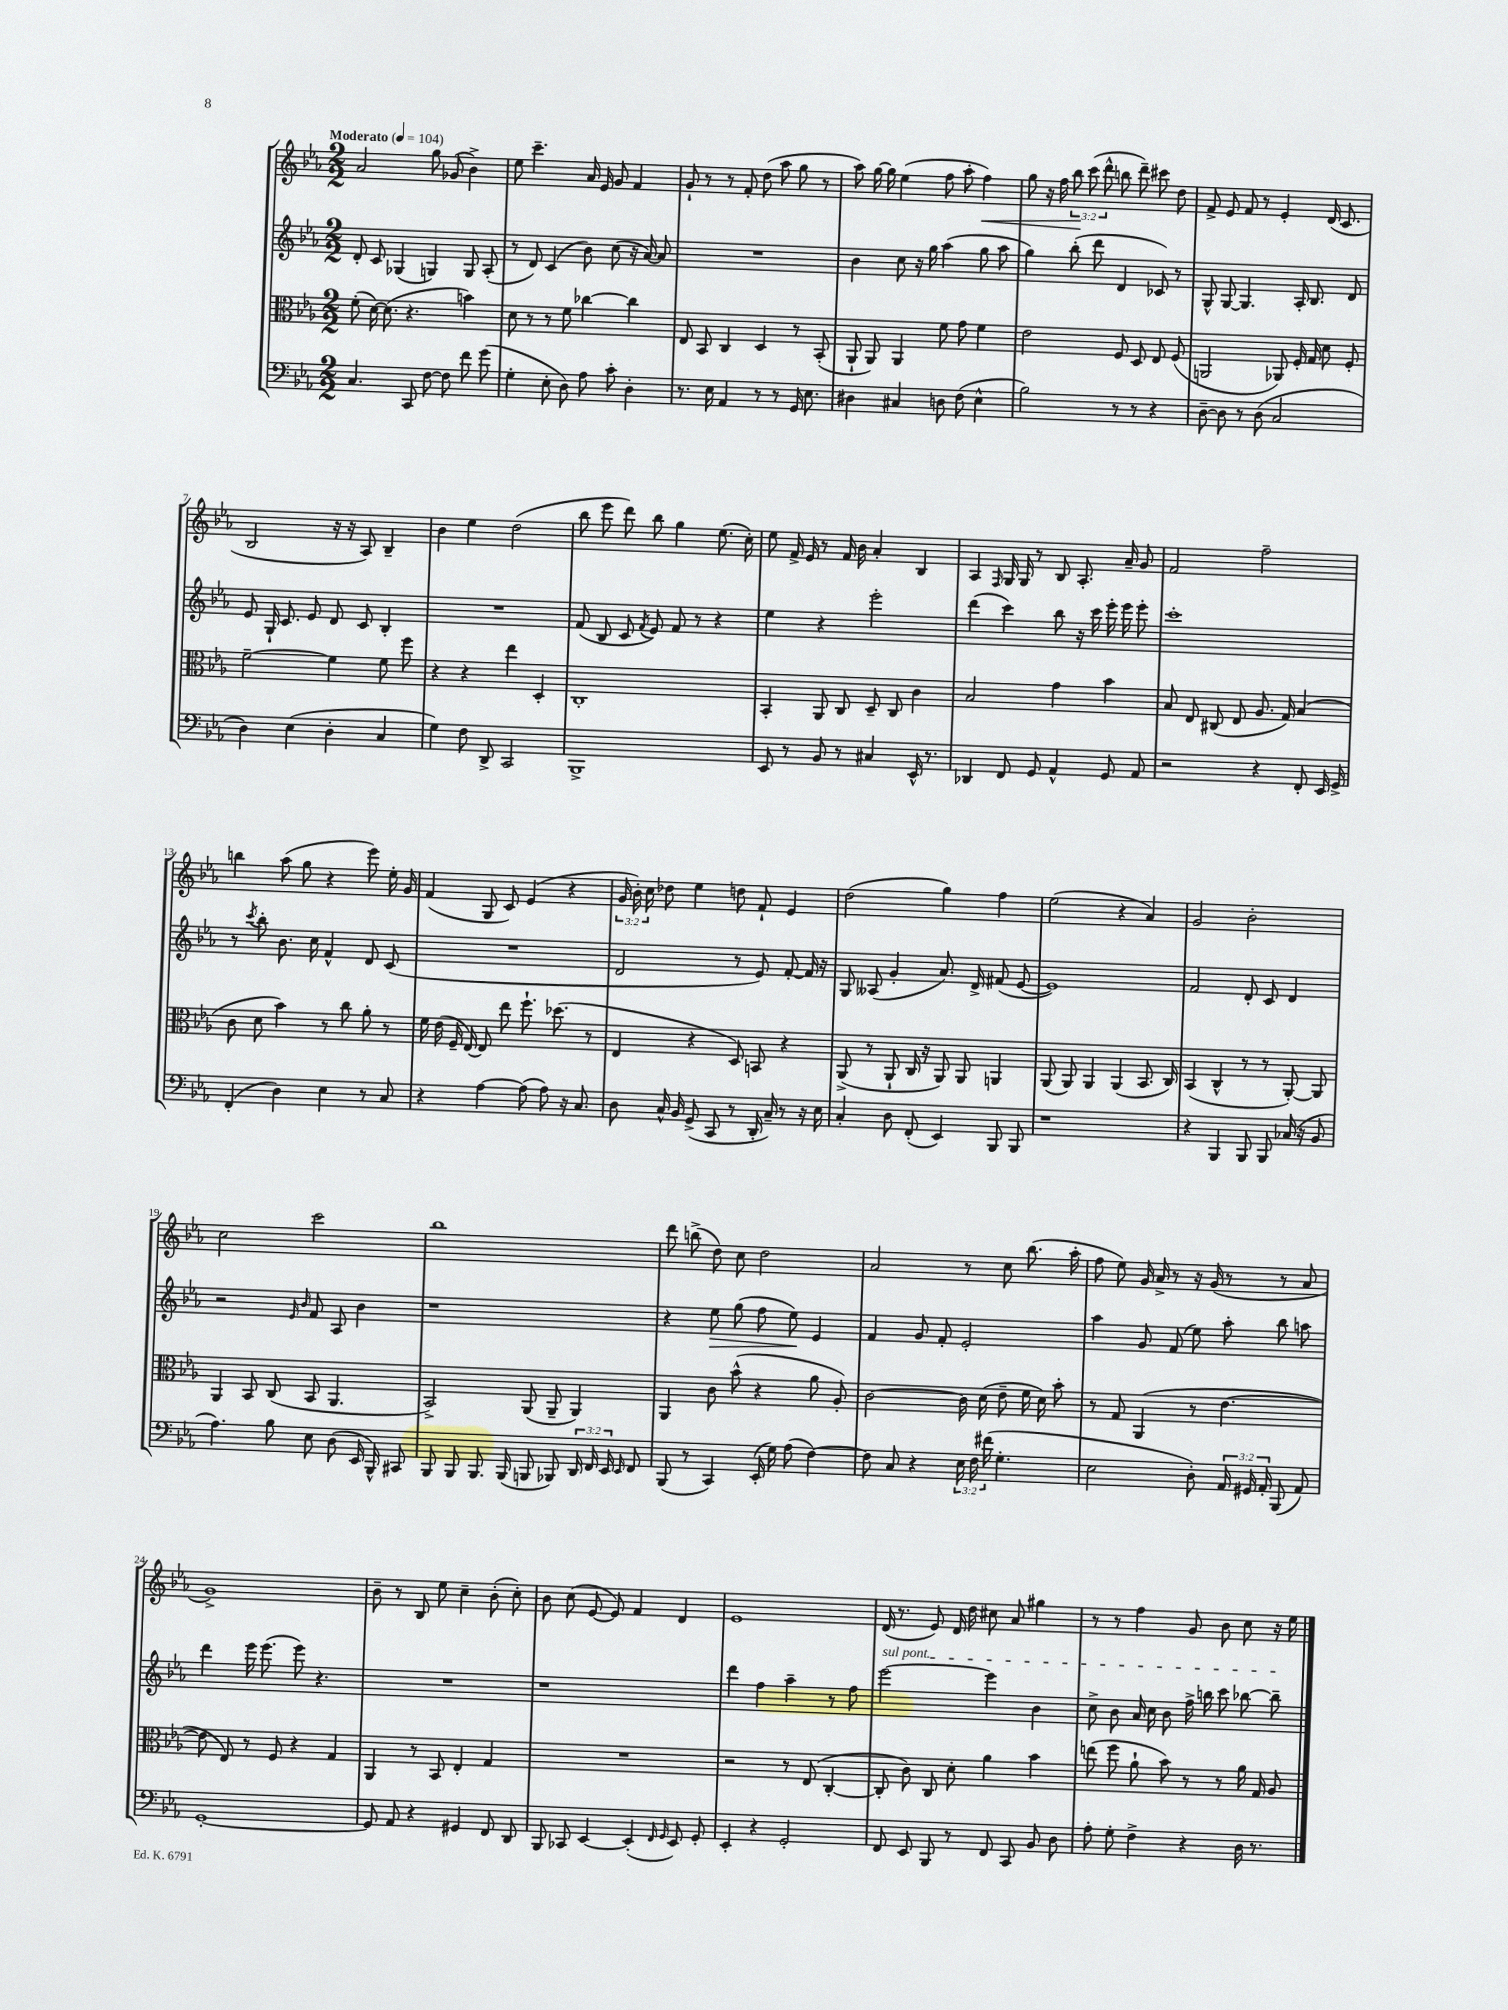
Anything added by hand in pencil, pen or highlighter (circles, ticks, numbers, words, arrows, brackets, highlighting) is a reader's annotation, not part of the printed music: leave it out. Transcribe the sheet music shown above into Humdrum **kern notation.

**kern	**kern	**kern	**kern
*staff4	*staff3	*staff2	*staff1
*clefF4	*clefC3	*clefG2	*clefG2
*k[b-e-a-]	*k[b-e-a-]	*k[b-e-a-]	*k[b-e-a-]
*M2/2	*M2/2	*M2/2	*M2/2
*MM104	*MM104	*MM104	*MM104
4.C	(8f'	8d'	2a-
.	[16d)	8c	.
.	(8.d]	.	.
.	.	(4G-	.
8CC	4.r	.	.
[8F	.	4G)	8gg
8F]	.	.	(8g-
8f	4b)	8G	4b-^)
(8g	.	(8A-'	.
=	=	=	=
4G'	8d	8r	8ee-
.	8r	8d)	4.ccc~
8E-'	8r	(4c	.
8D)	8f	.	.
8A-	[4cc-	8b-)	16a-
.	.	.	16e-
8c'	.	(8cc	8g
4D'	4cc-]	16r	4f
.	.	[16a-)	.
.	.	8a-]	.
=	=	=	=
8.r	8E-	1r	8g`
.	8BB-	.	8r
16E-	.	.	.
4AA-	4C	.	8r
.	.	.	8f'
8r	4D	.	(8dd
8r	.	.	8aa-
16GG	8r	.	8gg
8.E-	.	.	.
.	(8BB-'	.	8r
=	=	=	=
4D#	8AA-`	4b-	8aa-)
.	8AA-)	.	[16gg
.	.	.	16gg]
4C#	4AA-	8cc	(4ee-
.	.	16r	.
.	.	16gg	.
8D	8f	(4aa-	8ff
(8F	8g	.	8aa-'
4E-^^	4f	8gg	4ff)
.	.	8aa-	.
=	=	=	=
2B-)	2e-	4gg)	8gg
.	.	.	16r
.	.	.	16ff
.	.	(8bb-'	12bb-
.	.	.	(12ccc
.	.	8ddd	.
.	.	.	12ddd^^
8r	8F	4d	8bb
8r	8D	.	8ddd~)
4r	8E-	8c-)	8ccc#
.	(8F	8r	8dd
=	=	=	=
[8D~	2AA	8G^^	8f^
8D]	.	[8G	8e-
8r	.	4.G]	8f
(8D	.	.	8r
2C	8AA-)	.	4e-'
.	16F'	16A-'	.
.	16G	8.B-	.
.	8d	.	(16d
.	.	.	8.c
.	8F'	8d	.
=	=	=	=
4D)	[2f~	8e-	2B-
.	.	16G`	.
.	.	8.c	.
(4E-	.	.	.
.	.	8e-	.
4D'	4f]	8d	16r
.	.	.	16r
.	.	8c	8A-)
4C	8f	4B-'	4B-~
.	8ff	.	.
=	=	=	=
4G)	4r	1r	4b-
8F	4r	.	4ee-
8DD^	.	.	.
2CC	4ee-	.	(2dd
.	4D'	.	.
=	=	=	=
1BBB-^	1C'	(8f	8bb-
.	.	8B-	8eee-
.	.	8c	8ddd)
.	.	8qf	.
.	.	8e-)	8bb-
.	.	8f	4gg
.	.	8r	.
.	.	4r	(8.ee-
.	.	.	16cc')
=	=	=	=
8EE-	4BB-'	4ee-	8ee-
8r	.	.	16f^
.	.	.	16e-
8BB-	8AA-	4r	8r
8r	8C	.	16f
.	.	.	16b-
4C#	8D~	2eee-'	4a-'
.	8C	.	.
16EE-^^	4c	.	4B-
8.r	.	.	.
=	=	=	=
4DD-	2B-	(4ddd	4A-
.	.	.	16qqF
8FF	.	4ccc)	16G
.	.	.	16G
8GG	.	.	8r
4AA-^^	4g	8bb-	8B-
.	.	16r	8.A-'
.	.	16ccc	.
8GG	4b-	16eee-'	.
.	.	16eee-	16a-~
8AA-	.	8eee-'	8g
=	=	=	=
2r	8B-	1ccc'	2f
.	8E-	.	.
.	(8C#	.	.
.	8E-	.	.
4r	8.A-	.	2ff~
.	16G)	.	.
8FF'	(4B-	.	.
16EE-	.	.	.
16GG^	.	.	.
=	=	=	=
(4FF'	8c	8r	4bb
.	.	8qccc	.
.	8d	8bb-'	.
4D)	4b-)	8.b-	(8aa-
.	.	.	8gg
.	.	16cc	.
4E-	8r	4f^^	4r
.	8cc	.	.
8r	8a-'	8d	8eee-)
8C	8r	(8c	16ee-'
.	.	.	16g
=	=	=	=
4r	16f	1r	(4f
.	(16e-	.	.
.	16F~	.	.
.	[16E-)	.	.
[4A-	8E-]	.	8G
.	8ee-	.	8c)
(8A-]	8.ff`	.	(4e-
8A-)	.	.	.
.	(8.dd-	.	.
16r	.	.	4r
8.C	.	.	.
.	8r	.	.
=	=	=	=
8D	4E-	2d	24g
.	.	.	24b-')
.	.	.	24cc
16C^^	.	.	8dd-
16BB-	.	.	.
(8GG^	4r	.	4ee-
8CC	.	.	.
8r	8D)	8r	8dd
16DD'	8BB	8e-)	8f`
16C~)	.	.	.
8r	4r	[8f'	4e-
16r	.	16f]	.
16E-	.	16r	.
=	=	=	=
4C'	(8AA-^	8G	(2dd
.	8r	(8A--	.
8D	8AA-`	4g'	.
(8FF'	16C	.	.
.	16r	.	.
4EE-)	8AA-)	8.a-)	4gg)
.	8AA-	.	.
.	.	16d^	.
8BBB-	4AA	(8f#	4ff
8BBB-	.	[8e-	.
=	=	=	=
1r	(8AA-	1e-])	(2ee-
.	8AA-)	.	.
.	4AA-	.	.
.	(4AA-	.	4r
.	8.BB-	.	4a-)
.	16C)	.	.
=	=	=	=
4r	(4BB-	2f	2g
4BBB-	4C^^	.	.
8BBB-	8r	8d'	2b-'
8BBB-	8r	8c	.
(16C-	[8AA-')	4d	.
16r	.	.	.
8BB-	8AA-]	.	.
=	=	=	=
4.A-)	4AA-	2r	2cc
.	8BB-	.	.
8B-	(8C	.	.
.	.	16qqe-	.
.	.	16qqb-	.
8E-	8BB-	8f	2ccc
(8D	4.AA-	8A-	.
16EE-	.	4b-	.
16BBB-^^)	.	.	.
8CC#	.	.	.
=	=	=	=
8BBB-	2BB-^)	1r	1bb-
8BBB-	.	.	.
8.BBB-	.	.	.
(16BBB-	.	.	.
8BBB	(8AA-	.	.
8BBB-)	8AA-~	.	.
24DD	4AA-)	.	.
24FF	.	.	.
24EE-	.	.	.
16qqEE-	.	.	.
8FF	.	.	.
=	=	=	=
(8BBB-	4AA-	4r	8ddd
8r	.	.	(8bb^
4CC)	8c	8ee-	8dd)
.	(8b-^^	(8gg	8cc
(16EE-'	4r	8ff	2dd
16G)	.	.	.
(8A-	.	8ee-)	.
[4F)	8a-	4e-	.
.	8A-')	.	.
=	=	=	=
8F]	[2c	4f	2a-
8C	.	.	.
4r	.	8g	.
.	.	8f'	.
24E-	16c]	2e-'	8r
24F	.	.	.
.	(16d	.	.
(24f#	.	.	.
4.G'	8e-~	.	8cc
.	16f	.	(8.bb-
.	16d)	.	.
.	8b-'	.	.
.	.	.	16aa-'
=	=	=	=
2E-	8r	4aa-	8ff
.	8G	.	8ee-)
.	(4AA-	8g	16g
.	.	.	16a-^
.	.	(8f	8r
8D')	8r	8ee-)	16r
.	.	.	(16g
24AA-	[4.e-	8aa-'	8r
24GG#	.	.	.
24AA-'	.	.	.
(8BBB-	.	8bb-	8r
8AA-)	.	8aa	8a-
=	=	=	=
[1GG'	8e-]	4ddd	1g^)
.	8E-)	.	.
.	8r	16eee-	.
.	.	(8.eee-	.
.	8F	.	.
.	4r	8eee-)	.
.	.	4.r	.
.	4G	.	.
=	=	=	=
8GG]	4AA-	1r	8b-~
8AA-	.	.	8r
4r	8r	.	8B-
.	8BB-	.	8ee-
4GG#	4E-'	.	4cc~
8FF	4G	.	(8b-'
8DD	.	.	8cc')
=	=	=	=
8BBB-	1r	1r	8b-
8CC-	.	.	(8cc
[4EE-	.	.	[8e-
.	.	.	8e-])
(4EE-']	.	.	4f
16qqFF	.	.	.
16qqGG	.	.	.
8EE-)	.	.	4d
8GG'	.	.	.
=	=	=	=
4EE-'	2r	4ddd	1e-
4r	.	4ff	.
2GG'	8r	4aa-~	.
.	(8E-	.	.
.	[4C'	8r	.
.	.	8ff	.
=	=	=	=
8FF	8C']	[2eee-	(16d
.	.	.	8.r
8EE-	8c)	.	.
8BBB-	8C	.	8e-)
8r	8d'	.	16d
.	.	.	16dd
8FF	4a-	4eee-]	8cc#
8CC	.	.	8a-
8BB-	4b-	4b-	4gg#
8D	.	.	.
=	=	=	=
8A-'	(8ee	8cc^	8r
8G'	8ff	8b-	8r
4F^	8a-`	16a-	4ff
.	.	16cc	.
.	8b-)	8b-	.
4r	8r	16ff^	8g
.	.	16bb	.
.	8r	8ccc	8b-
16D	16a-	[8bb-	8cc
8.r	16G	.	.
.	8A-	8bb-~]	16r
.	.	.	16ee-
==	==	==	==
*-	*-	*-	*-
